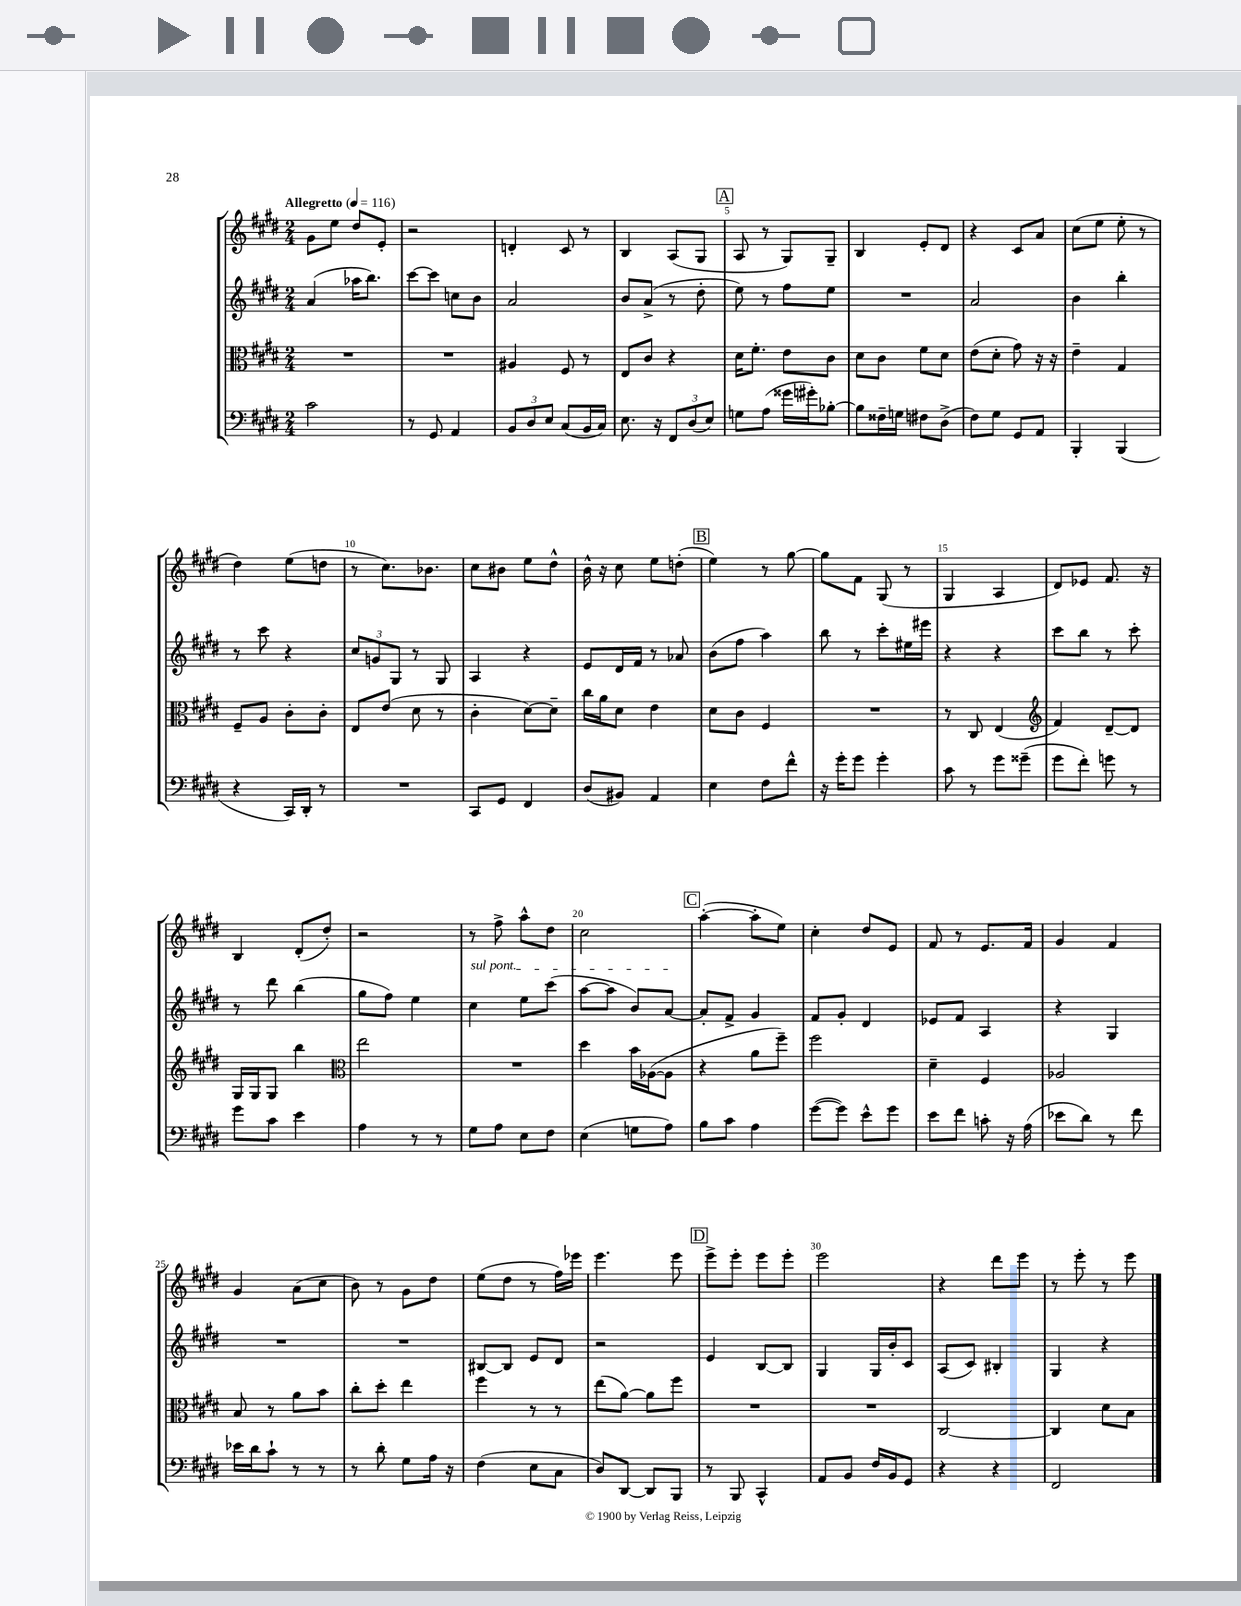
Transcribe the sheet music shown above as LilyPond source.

<<
\new StaffGroup <<
\new Staff = "s0" {
    \clef treble \key e \major \numericTimeSignature \time 2/4 \tempo "Allegretto" 4 = 116
    gis'8 e''8 dis''8 e'8-. |
    r2 |
    d'4-. cis'8 r8 |
    b4 a8( gis8 |
    \mark \markup { \box "A" } a8 r8 gis8) gis8-- |
    b4 e'8-. dis'8 |
    r4 cis'8 a'8 |
    cis''8( e''8 e''8-. r8 |
    dis''4) e''8( d''8 |
    r8 cis''8.) bes'8. |
    cis''8 bis'8 e''8 dis''8-^ |
    b'16-^ r16 cis''8 e''8 d''8-.( |
    \mark \markup { \box "B" } e''4) r8 gis''8~ |
    gis''8 fis'8 gis8( r8 |
    gis4 a4 |
    dis'8) ees'8 fis'8. r16 |
    b4 dis'8-.( dis''8-.) |
    r2 |
    r8 fis''8-> a''8-^ dis''8 |
    cis''2 |
    \mark \markup { \box "C" } a''4~-.( a''8-. e''8) |
    cis''4-. dis''8 e'8 |
    fis'8 r8 e'8. fis'16 |
    gis'4 fis'4 |
    gis'4 a'8( cis''8 |
    b'8) r8 gis'8 dis''8 |
    e''8( dis''8 r8 fis''16) ees'''16 |
    e'''4. e'''8 |
    \mark \markup { \box "D" } e'''8-> e'''8-. e'''8 e'''8-. |
    e'''2 |
    r4 dis'''8 e'''8 |
    r8 e'''8-. r8 e'''8 \bar "|." |
}
\new Staff = "s1" {
    \clef treble \key e \major \numericTimeSignature \time 2/4
    a'4( aes''16 b''8.) |
    cis'''8~ cis'''8 c''8 b'8 |
    a'2 |
    b'8 a'8->( r8 dis''8-. |
    \mark \markup { \box "A" } e''8) r8 fis''8 e''8 |
    R2 |
    a'2 |
    b'4 b''4-. |
    r8 cis'''8 r4 |
    \tuplet 3/2 { cis''8 g'8 gis8 } r8 gis8 |
    a4 r4 |
    e'8 dis'16 fis'16 r8 aes'8 |
    \mark \markup { \box "B" } b'8( fis''8 a''4) |
    b''8 r8 cis'''8-. eis''16 eis'''16 |
    r4 r4 |
    cis'''8 b''8 r8 cis'''8-. |
    r8 dis'''8 b''4( |
    gis''8 fis''8) e''4 |
    \once \override TextSpanner.bound-details.left.text = \markup { \italic "sul pont." } cis''4\startTextSpan e''8 cis'''8( |
    a''8~ a''8 b'8) a'8~\stopTextSpan |
    \mark \markup { \box "C" } a'8-. fis'8-> gis'4 |
    fis'8 gis'8-. dis'4 |
    ees'8 fis'8 a4 |
    r4 gis4 |
    R2 |
    R2 |
    bis8~ bis8 e'8 dis'8 |
    r2 |
    \mark \markup { \box "D" } e'4 b8~ b8 |
    gis4 gis16 b'16-. cis'8 |
    a8( cis'8) bis4-. |
    gis4 r4 \bar "|." |
}
\new Staff = "s2" {
    \clef alto \key e \major \numericTimeSignature \time 2/4
    R2 |
    R2 |
    ais4 fis8 r8 |
    e8 cis'8 r4 |
    \mark \markup { \box "A" } dis'16 fis'8.-. e'8 cis'8 |
    dis'8 cis'8 fis'8 dis'8 |
    e'8( dis'8-. gis'8) r16 r16 |
    e'4-- gis4 |
    fis8-- a8 cis'8-. cis'8-. |
    e8 e'8( dis'8 r8 |
    cis'4-. dis'8~) dis'8-- |
    cis''16 a'16 dis'8 e'4 |
    \mark \markup { \box "B" } dis'8 cis'8 fis4 |
    R2 |
    r8 cis8 e4( |
    \clef treble fis'4) dis'8~-- dis'8 |
    gis16 gis16 gis8 b''4 |
    \clef alto e''2 |
    R2 |
    dis''4 b'16 aes16~( aes8 |
    \mark \markup { \box "C" } r4 a'8 fis''8--) |
    fis''2 |
    dis'4-- fis4 |
    aes2 |
    b8 r8 a'8 b'8 |
    cis''8-. dis''8-. e''4 |
    fis''4 r8 r8 |
    e''8( a'8~) a'8 fis''8 |
    \mark \markup { \box "D" } R2 |
    R2 |
    cis2~ |
    cis4 dis'8 b8 \bar "|." |
}
\new Staff = "s3" {
    \clef bass \key e \major \numericTimeSignature \time 2/4
    cis'2 |
    r8 gis,8 a,4 |
    \tuplet 3/2 { b,8 dis8 e8 } cis8( b,16 cis16) |
    e8. r16 \tuplet 3/2 { fis,8 dis8( e8) } |
    \mark \markup { \box "A" } g8 a8( gisis'16 gis'16-.) bes8~-. |
    bes8 fisis16-- g16 fis8 dis8->( |
    fis8) gis8 gis,8 a,8 |
    b,,4-. b,,4( |
    r4 cis,16) dis,16-. r8 |
    R2 |
    cis,8 gis,8 fis,4 |
    dis8( bis,8) a,4 |
    \mark \markup { \box "B" } e4 fis8 fis'8-^ |
    r16 gis'16-. gis'8 gis'4-. |
    cis'8 r8 gis'8 gisis'8--( |
    gis'8 fis'8-.) g'8 r8 |
    gis'8 cis'8 e'4 |
    a4 r8 r8 |
    gis8 a8 e8 fis8 |
    e4( g8 a8) |
    \mark \markup { \box "C" } b8 cis'8 a4 |
    gis'8~( gis'8) e'8-^ gis'8 |
    e'8 fis'8 c'8-. r16 a16( |
    ees'8 dis'8) r8 fis'8 |
    ees'16 dis'16 cis'8-! r8 r8 |
    r8 dis'8-. gis8 a16 r16 |
    fis4( e8 cis8 |
    dis8) dis,8~ dis,8 b,,8 |
    \mark \markup { \box "D" } r8 b,,8 cis,4-^ |
    a,8 b,8 fis16 b,16 gis,8 |
    r4 r4 |
    fis,2 \bar "|." |
}
>>
>>
\layout { \context { \Score \override BarNumber.break-visibility = ##(#f #t #t) barNumberVisibility = #(every-nth-bar-number-visible 5) } }
